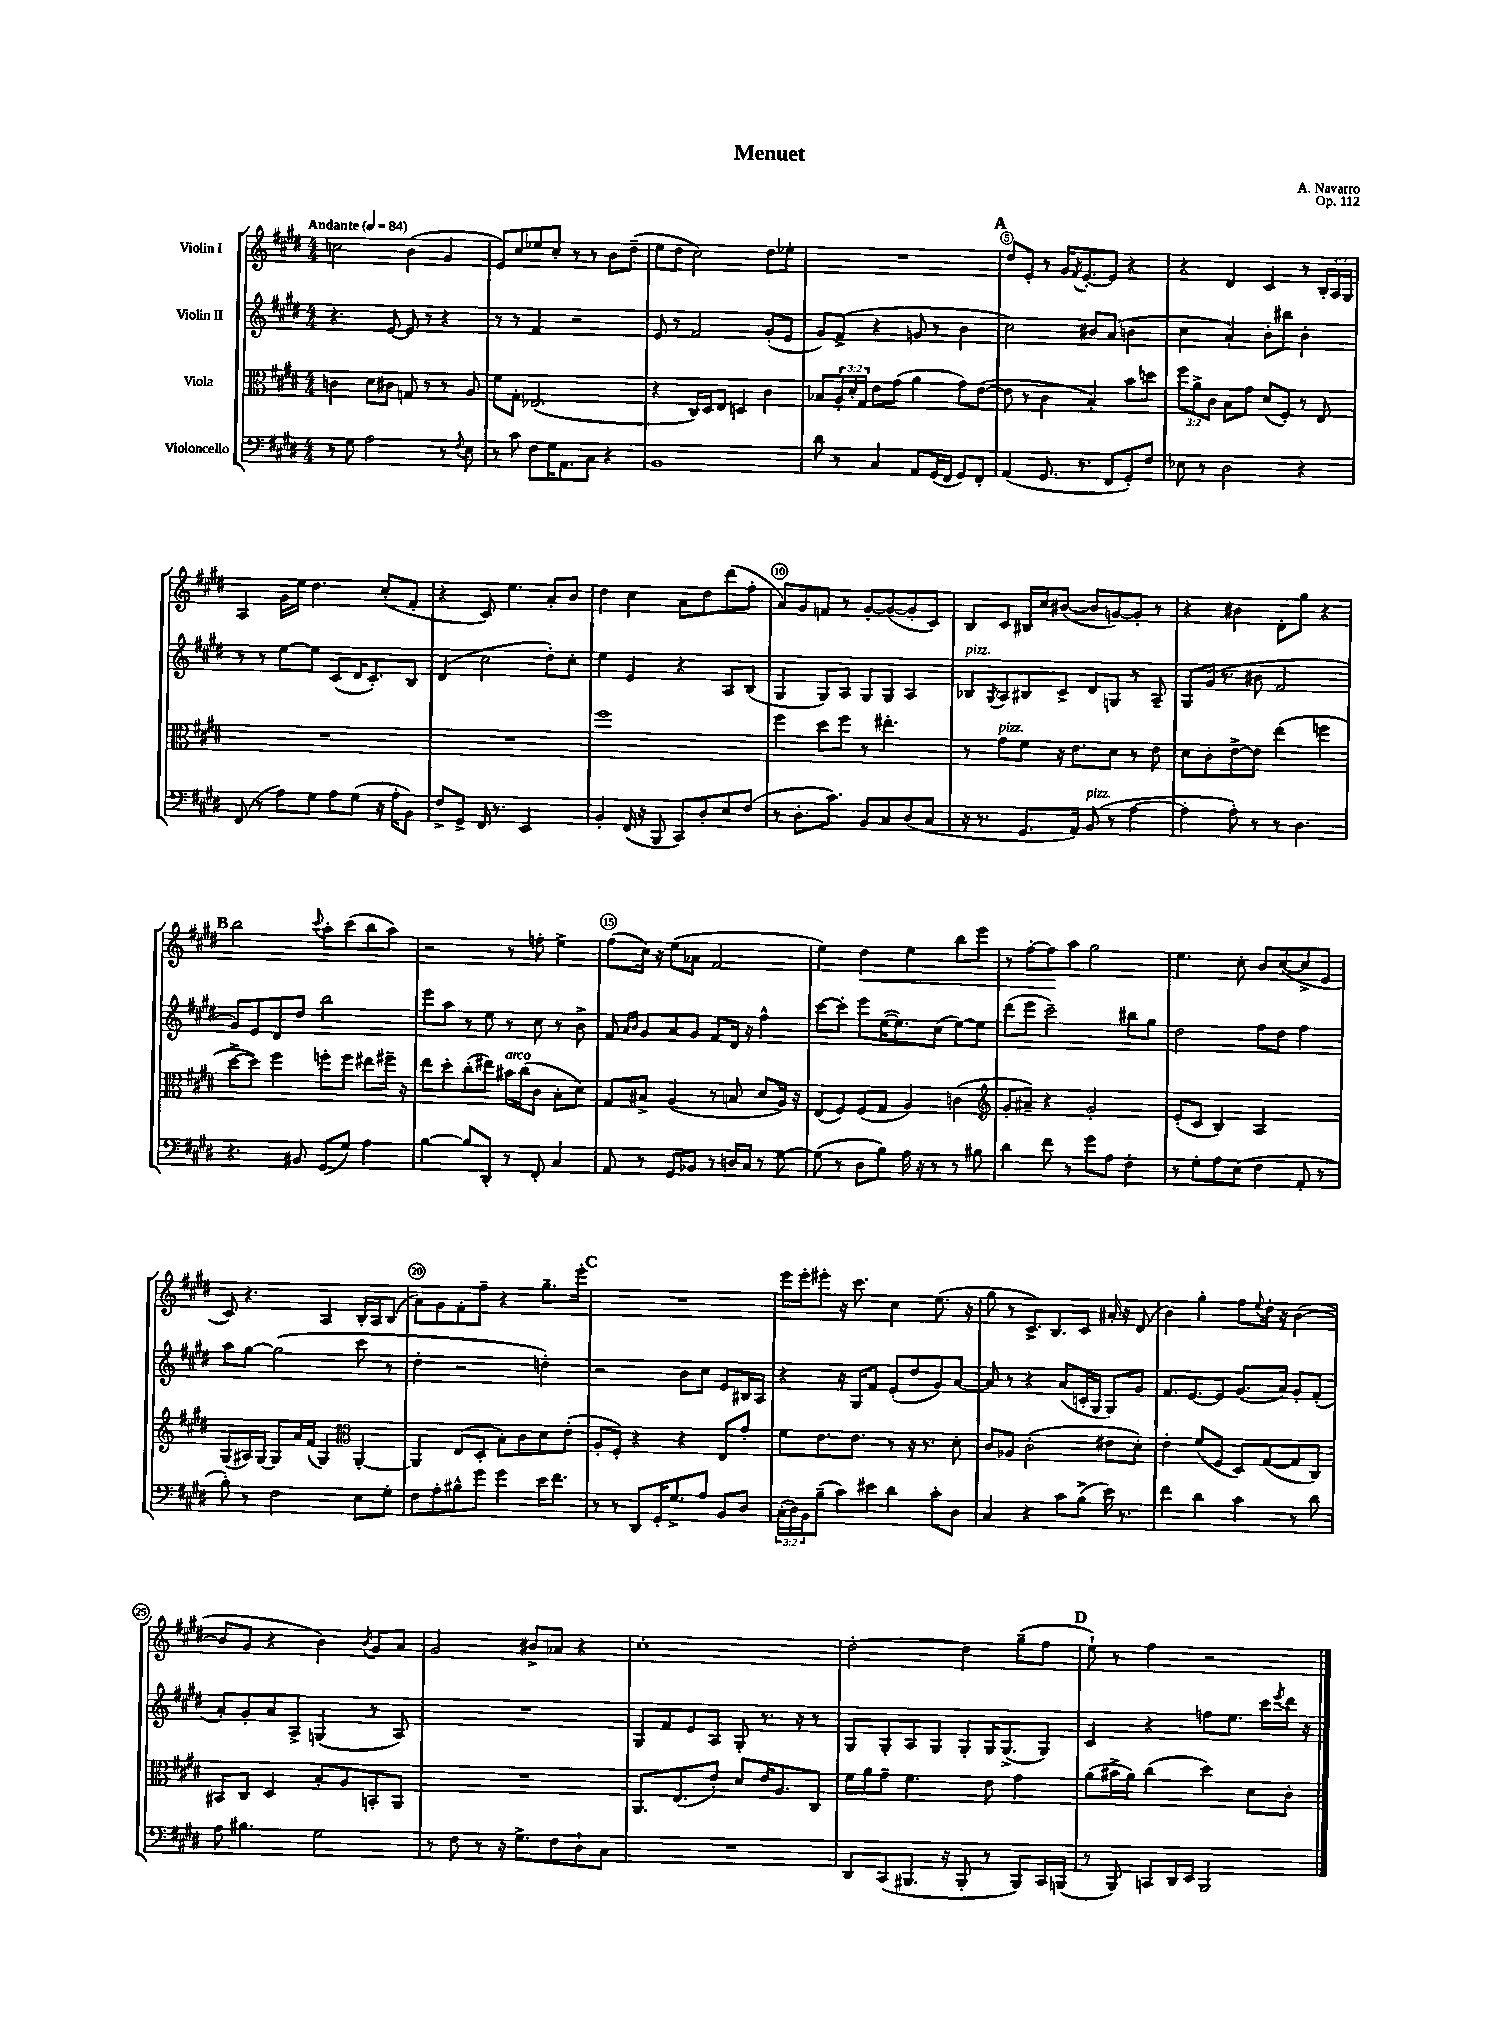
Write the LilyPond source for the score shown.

\header { title = "Menuet" composer = "A. Navarro" opus = "Op. 112" }
<<
\new StaffGroup <<
\new Staff = "s0" \with { instrumentName = "Violin I" } {
    \clef treble \key e \major \numericTimeSignature \time 4/4 \override Staff.TupletNumber.text = #tuplet-number::calc-fraction-text \tempo "Andante" 4 = 84
    c''2 b'4( gis'4 |
    e'8) cis''8 ees''8 cis''8-. r8 r8 b'8 dis''8--( |
    e''8 dis''8 cis''2) dis''8 ees''8-. |
    R1 |
    \mark \markup { \bold "A" } dis''8 e'8-. r8 gis'16 \acciaccatura { fis'8 } e'8.~-. e'8 r4 |
    r4 dis'4 cis'4 r8 \tuplet 3/2 { b16-. a16 gis16 } |
    a4 gis'16 e''16 dis''4. cis''8-.( fis'8-. |
    r4 cis'8) e''4. a'8-. b'8 |
    dis''4 cis''4 a'8 dis''8 dis'''8( fis''8-. |
    a'8) gis'8 f'8 r8 gis'8~-. gis'8~( gis'8-. cis'8) |
    b8 cis'8 bis16 cis''16 bis'8~( bis'8 g'8~) g'8-. r8 |
    r4 bis'4 dis'8-. gis''8 r4 |
    \mark \markup { \bold "B" } b''2 \appoggiatura { cis'''8 } a''8-. cis'''8( b''8 a''8) |
    r2 r8 f''8-. e''4-> |
    fis''8( cis''16) r16 e''8( aes'8 fis'2 |
    e''4) dis''4\< e''4 b''8 e'''8 |
    r8 fis''8~-. fis''8\! a''8 gis''2 |
    e''4. cis''8-. b'8 cis''8~( cis''8-> e'8 |
    cis'8) r4. a4 b16-. a16 b8( |
    a'8) gis'8 fis'8-. fis''8-- r4 gis''8.-- e'''16-. |
    \mark \markup { \bold "C" } R1 |
    e'''16 e'''16-. eis'''8-. r16 cis'''8. cis''4 e''8.( r16 |
    gis''8 r8 cis'8.->) b8. cis'8 ais'16-. r16 dis'8( |
    b'4) gis''4-. fis''8 \appoggiatura { e''8 } dis''16-. r16 b'4~( |
    b'8 gis'8 r4 b'4) \acciaccatura { b'8 } gis'8 a'8 |
    gis'2 bis'8-> aes'8 r4 |
    cis''1-. |
    dis''2~-. dis''4 gis''8--( fis''8 |
    \mark \markup { \bold "D" } e''8-!) r8 fis''4 r2 \bar "|." |
}
\new Staff = "s1" \with { instrumentName = "Violin II" } {
    \clef treble \key e \major \numericTimeSignature \time 4/4
    r4. e'8~ e'8 r8 r4 |
    r8 r8 fis'4 r2 |
    e'8 r8 fis'2 gis'8-.( e'8 |
    gis'8) fis'8->( r4 g'8 r8 b'4 |
    \mark \markup { \bold "A" } cis''2) bis'8 a'8( b'4 |
    cis''4 a'4-.) b'8-. bis''8 b'4-. |
    r8 r8 e''8~ e''8 cis'8( dis'16 cis'8.-.) b8 |
    dis'4( cis''2 dis''8-.) cis''8-. |
    e''4 e'4 r4 a8 b8( |
    gis4 gis8) a8 gis8 gis8 a4 |
    bes8^\markup { \italic "pizz." } \acciaccatura { gis8 } a8 bis8 cis'8-> dis'8 g8 r8 a8-- |
    gis8 gis'16( r8. bis'8 fis'2 |
    \mark \markup { \bold "B" } gis'8) e'8 dis'8 dis''8 b''2 |
    e'''8 a''8 r8 e''8 r8 cis''8 r8 b'8-> |
    fis'8 \grace { a'16 b'16 } gis'8 a'8 gis'8 fis'8 dis'16 r16 fis''4-^ |
    cis'''8~ cis'''8-. e'''8 e''16~( e''8.) cis''8( e''8~) e''8 |
    dis'''8( e'''8 cis'''2--) bis''8 gis''8 |
    dis''2 fis''8 dis''8 fis''4 |
    a''8 gis''8~ gis''2( cis'''8 r8 |
    dis''4-. r2 d''4-.) |
    \mark \markup { \bold "C" } r2 b'8 cis''8 e'8 bis16 a16 |
    r4 r16 gis16 fis'8 e'8-.( dis''8 gis'8) a'8~ |
    a'8 r8 r4 a'8( c'16-. gis16 gis8) gis'8 |
    fis'8. e'8.~ e'8 gis'8.( a'16) gis'8-. fis'8-.( |
    a'8-.) gis'8-. a'8 a8-> g4( r8 a8) |
    R1 |
    gis8 fis'8 e'8 a8 gis8-. r8. r16 r8 |
    gis8 gis8-. a8 gis8 gis8-. gis16 gis8.->( gis8) |
    \mark \markup { \bold "D" } cis'4 r4 f''8 e''8. cis'''16 \acciaccatura { e'''8 } dis'''16 r16 \bar "|." |
}
\new Staff = "s2" \with { instrumentName = "Viola" } {
    \clef alto \key e \major \numericTimeSignature \time 4/4 \override Staff.TupletNumber.text = #tuplet-number::calc-fraction-text
    c'4 dis'8 cis'8 g8 r8 r8 a8 |
    fis'8 gis8-. ees2.( |
    r4 cis16) dis16 e8 d4 cis'4 |
    bes8 \tuplet 3/2 { a16-. dis'16-. gis16 } e'8 gis'8( a'4 gis'8) e'8~( |
    \mark \markup { \bold "A" } e'8 r8 cis'4 b4-.) b'8 d''8 |
    \tuplet 3/2 { fis''8 a'8-> cis'8 } b8 gis'8 dis'8( fis8-.) r8 e8 |
    R1 |
    R1 |
    fis''1 |
    fis''4 dis''8 fis''8 r8 eis''4.-. |
    r8 gis'8^\markup { \italic "pizz." } fis'8 r16 e'8. dis'8 r8 e'8 |
    dis'8 cis'8-. e'8~-> e'8 e''4( f''4 |
    \mark \markup { \bold "B" } dis''8~-> dis''8) fis''4 f''8-. f''8 eis''8 fis''16-- r16 |
    e''8 dis''8-. cis''8-.( eis''8) bis'16^\markup { \italic "arco" } cis''16( cis'8 b8-. dis'8) |
    gis8 bis8-> a4( r8 b8 dis'8 a16) r16 |
    e8( fis8) fis8( gis8 a4) c'4( |
    \clef treble gis'8-. ais'8--) r4 gis'2-. |
    e'8-.( cis'8 b4) a2 |
    gis8( ais16) gis16~ gis8 a'16 fis'16( gis4) \clef alto a,4~-. |
    a,4 e8( dis8-. b8-.) cis'8 dis'8 e'8-.( |
    \mark \markup { \bold "C" } a8-. fis8-.) r4 r4 e8 gis'8-. |
    fis'8 e'8. e'8. r8 r16 r8. dis'8-. |
    cis'8 aes8 cis'2-.( eis'8 dis'8-.) |
    e'4-. fis'8( fis8 dis8) gis8~( gis8 cis8) |
    bis,8 cis8 dis4 b8-. a8 b,8-. a,8 |
    R1 |
    a,8. e8.( e'8-.) dis'8 e'16 a8. cis8 |
    fis'16 a'16 gis'8-- fis'4. e'8 gis'4 |
    \mark \markup { \bold "D" } a'8( bis'16-> a'16) cis''4( dis''4) dis'8 cis'8-. \bar "|." |
}
\new Staff = "s3" \with { instrumentName = "Violoncello" } {
    \clef bass \key e \major \numericTimeSignature \time 4/4 \override Staff.TupletNumber.text = #tuplet-number::calc-fraction-text
    r8 gis8 a2 r8 \appoggiatura { fis8 } e8 |
    r8 cis'8 fis8 gis16 a,8. cis8 r4 |
    b,1 |
    dis'8 r8 cis4 a,8 gis,16( fis,16 gis,8) fis,8-. |
    \mark \markup { \bold "A" } a,4( gis,8. r8. fis,8 gis,8-.) fis8 |
    ees8 r8 dis2 r4 |
    fis,8( r8 a8) gis8 a8 gis8( r16 a16-. b,8) |
    fis8-> gis,8-> fis,16 r8. e,2 |
    b,4-. fis,16( r16 b,,8 cis,8) dis8-. e8 fis8( |
    r8 dis8.-. cis'8.) b,8 cis8 dis8( cis8 |
    r16 r8. gis,8. a,16) b,8^\markup { \italic "pizz." }( r8 a4~ |
    a4-. a8-.) r8 r8 dis4. |
    \mark \markup { \bold "B" } r4. bis,8 gis,8( gis8) a4 |
    b4~ b8 dis,8-. r8 fis,8-. cis4 |
    a,8 r8 gis,8 bes,8 r8 d16 cis16 r8 gis8~ |
    gis8( r8 dis8 b8) a16 r16 r8 r8 bis8 |
    dis'4 fis'8 r8 gis'8 a8 fis4-. |
    r8 gis8-. a8 e8( fis4 a,8-. r8 |
    b8-.) r8 fis2 e8 gis8-. |
    fis8 a8-. bis8-^ gis'8 gis'4 e'16 fis'8. |
    \mark \markup { \bold "C" } r8 r8 dis,8 gis,16-. gis8.-> a8 b,8 dis8 |
    \tuplet 3/2 { cis16-.( dis16) b,16 } b8--( cis'8) eis'8 dis'4 cis'8-. dis8 |
    cis4 r4 cis'8 b8->( e'16) r8. |
    fis'4 dis'4 cis'4 r8 dis'8 |
    a8 bis4. gis2 |
    r8 fis8 r8 r16 gis8.-> fis8 dis8-! cis8 |
    R1 |
    dis,8 cis,8( bis,,8. r16 bis,,8-. r8 bis,,8) cis,16 b,,16( |
    \mark \markup { \bold "D" } r8 b,,8) c,8 dis,16 e,16 b,,2 \bar "|." |
}
>>
>>
\layout { \context { \Score \override BarNumber.break-visibility = ##(#f #t #t) barNumberVisibility = #(every-nth-bar-number-visible 5) \override BarNumber.stencil = #(make-stencil-circler 0.1 0.3 ly:text-interface::print) } }
